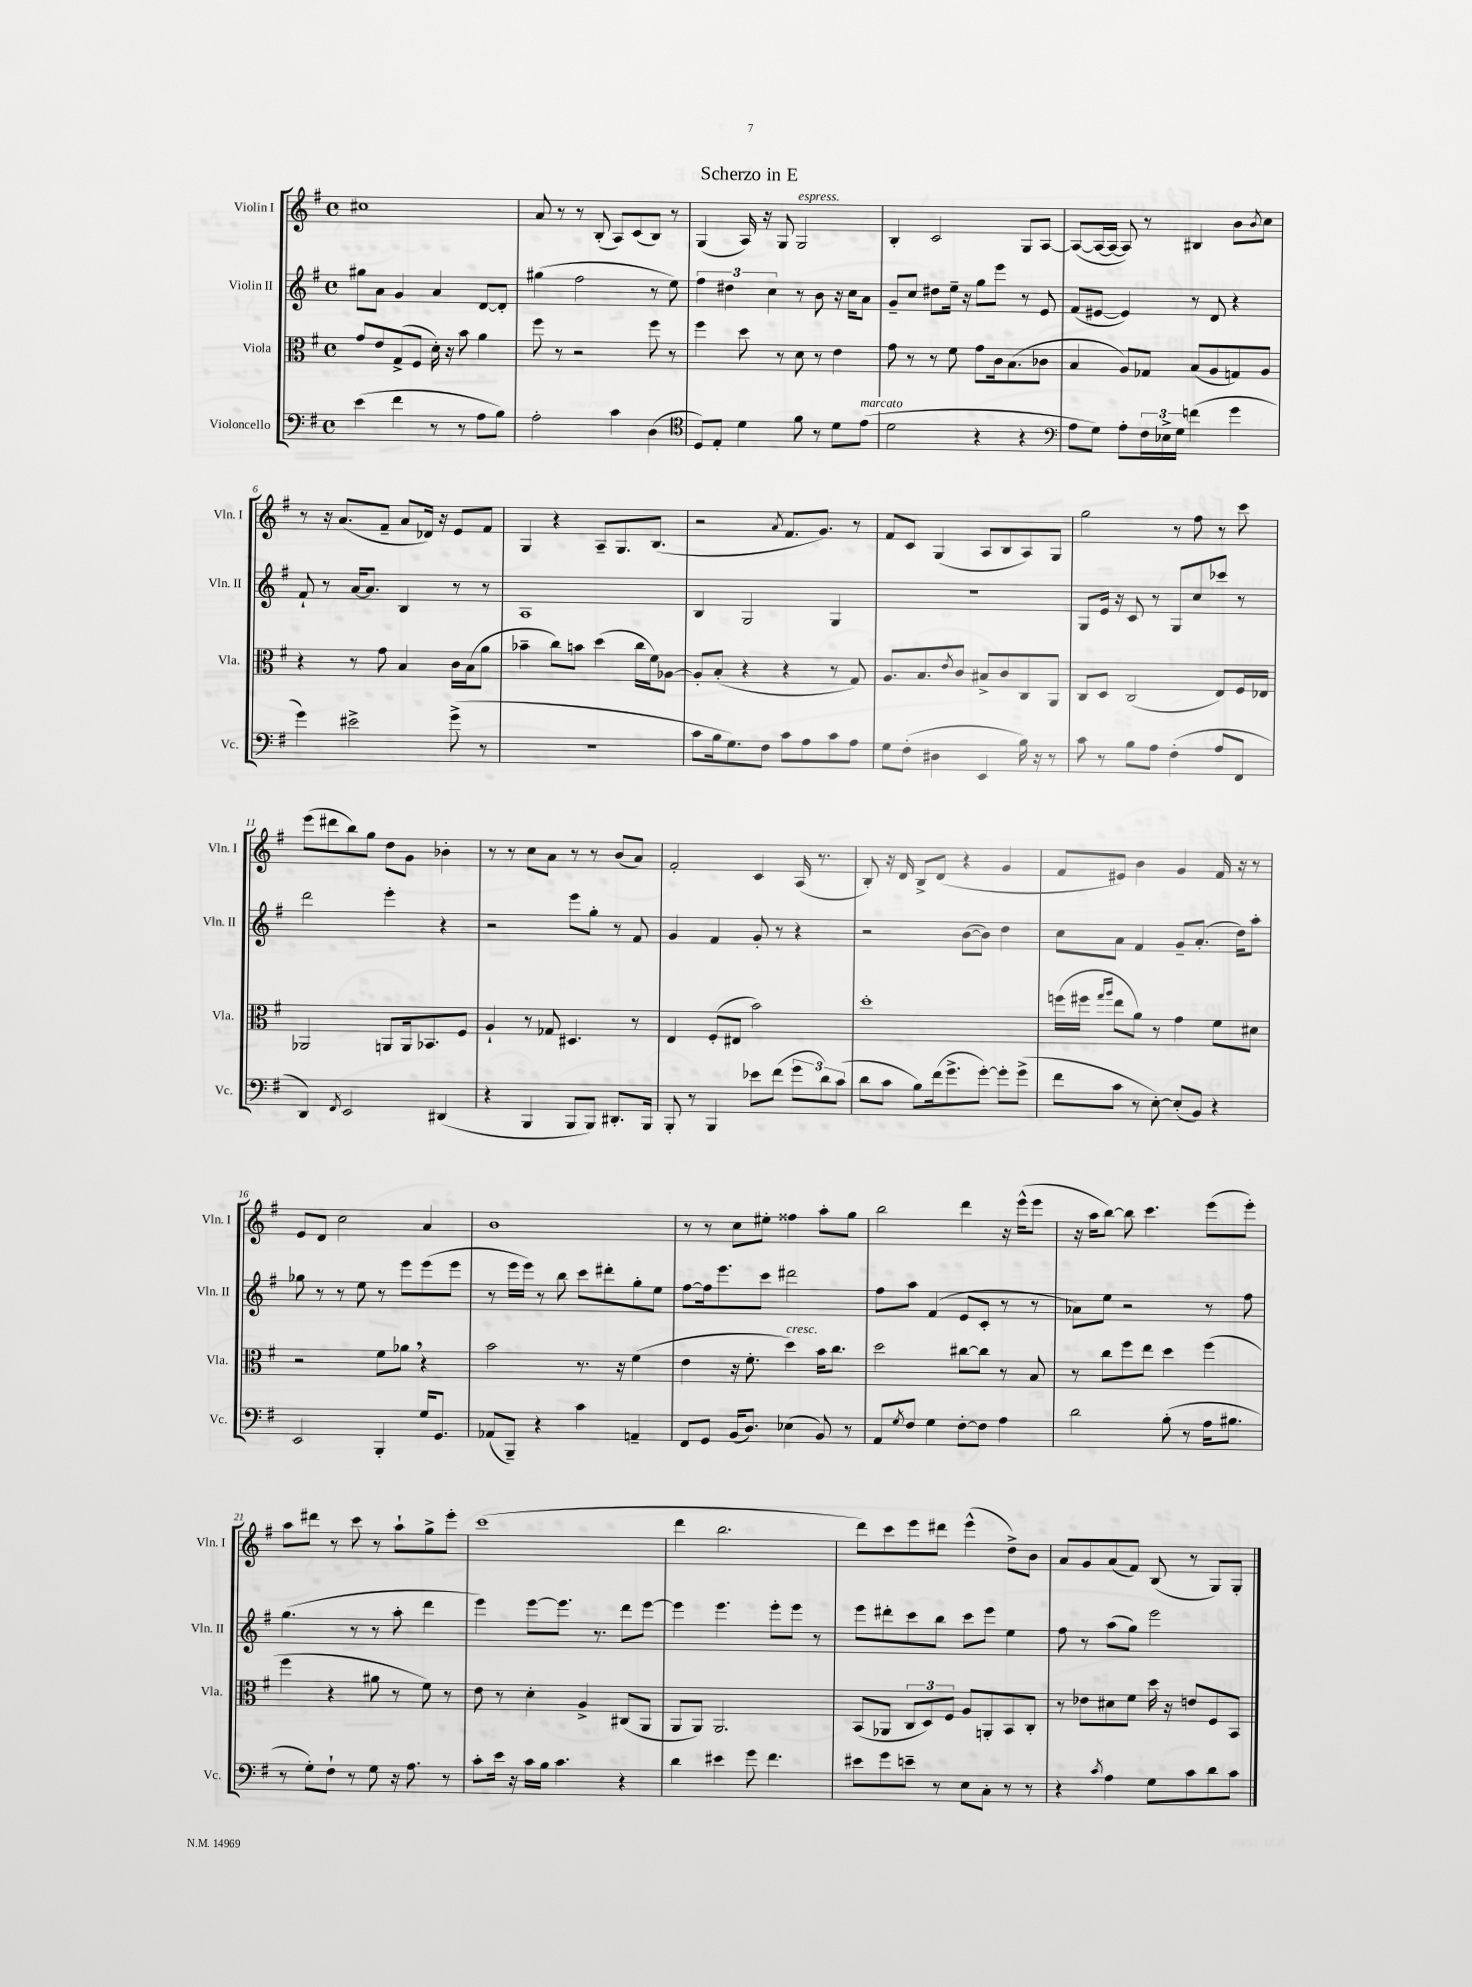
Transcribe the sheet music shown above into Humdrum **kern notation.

**kern	**kern	**kern	**kern
*staff4	*staff3	*staff2	*staff1
*clefF4	*clefC3	*clefG2	*clefG2
*k[f#]	*k[f#]	*k[f#]	*k[f#]
*M4/4	*M4/4	*M4/4	*M4/4
*met(c)	*met(c)	*met(c)	*met(c)
(4e	8g	8gg#	1cc#
.	8e	8a	.
4f#	(8G^	4g	.
.	8F#	.	.
8r	16d')	4a	.
.	16r	.	.
8r	8b	.	.
8A	4a	[8d	.
8B)	.	8d']	.
=	=	=	=
2A'	8ff#	(4gg#	8a
.	8r	.	8r
.	2r	2ff#	8r
.	.	.	(8B'
4c	.	.	8A)
.	.	.	(8c
(4D	8ff#	8r	8B)
.	8r	8ee)	8r
=	=	=	=
*clefC4	*	*	*
8D)	4ff#	6ff#	(4G
8E'	.	.	.
.	.	6dd#	.
4d	8dd	.	16A)
.	.	.	16r
.	.	6cc	.
.	8r	.	8G
8f#	8d	8r	2G
8r	8r	8b	.
8d	4e	16r	.
.	.	16cc	.
(8e	.	8a	.
=	=	=	=
2d	8g	8g~	4B'
.	8r	8cc	.
.	8r	8dd#	2c
.	8f#	16ee~	.
.	.	16r	.
4r	8g	8gg	.
.	16c	8eee	.
.	(8.B	.	.
4r	.	8r	8G
.	8c-	8e	[8A
=	=	=	=
*clefF4	*	*	*
8A	4B	(8f#	(8A_
8G)	.	[8e#	16A_
.	.	.	16A_
8A'	8A)	4e#])	8A])
24F#	8G-	.	8r
24E-^	.	.	.
24G	.	.	.
(4f	(8B	8r	4B#
.	8A	8d	.
4g	8G)	4r	8b
.	.	.	8qb
.	8A	.	8cc
=	=	=	=
4g)	4r	8f#`	8r
.	.	8r	16r
.	.	.	(8.a
2e#^	8r	[16a	.
.	.	8.a]	.
.	8g	.	8f#~
.	4B	4B	8a
.	.	.	16d-)
.	.	.	16r
(8g^	16c	8r	8e
.	(16B	.	.
8r	8a	8r	8f#
=	=	=	=
1r	4b-~	1A	4G
.	8cc)	.	4r
.	8b	.	.
.	(4dd	.	8A~
.	.	.	8.G
.	16cc	.	.
.	16f#)	.	(8.B
.	[8A-	.	.
=	=	=	=
8c	8A-']	4B	2r
16B	(8B'	.	.
8.G)	.	.	.
.	4r	2G	.
8F#	.	.	.
.	.	.	8qa
8c	4r	.	8.f#
8A	.	.	.
.	.	.	8.g)
8c	8r	4G	.
8A	8G)	.	8r
=	=	=	=
8G	8.A	1r	8f#
(8F#'	.	.	8c
.	8.B	.	.
4D#	.	.	(4G
.	8qe	.	.
.	8c	.	.
4EE	8B#^	.	8A
.	8c	.	8B
16B)	8C	.	8A)
16r	.	.	.
8r	8AA	.	8G
=	=	=	=
8c	8C	8G	2gg
8r	8D	16e	.
.	.	16r	.
8B	(2C	8c	.
8A	.	8r	.
(4F#'	.	8G	8r
.	.	8cc	8ff#
8A	8E)	8ccc-	8r
8FF#	16F#	8r	8ccc
.	16E-	.	.
=	=	=	=
4DD)	2AA-	2ddd	(8eee
.	.	.	8ddd#
8qFF#	.	.	.
2EE	.	.	8bb)
.	.	.	8gg
.	8AA	4eee'	8dd
.	16AA	.	8g
.	8.BB-	.	.
(4DD#	.	4r	4b-'
.	8F#	.	.
=	=	=	=
4r	4A`	2r	8r
.	.	.	8r
4BBB	8r	.	8cc
.	8G-	.	8a
8BBB	4.D#	8eee	8r
8BBB)	.	8gg'	8r
8.DD#'	.	8r	(8b
.	8r	8f#	8a)
16BBB	.	.	.
=	=	=	=
8BBB'	4E	4g	2f#'
8r	.	.	.
4BBB	(8F#'	4f#	.
.	8E#	.	.
8e-	2b)	8g'	4c
(8f#	.	8r	.
12g	.	4r	(16A
.	.	.	8.r
12d)	.	.	.
(12c	.	.	.
=	=	=	=
8d	1dd'	2r	8B')
8c	.	.	16r
.	.	.	16d
8B)	.	.	8B^
(16f#	.	.	(8d
8.g^	.	.	.
.	.	([8b	4r
[8g')	.	8b])	.
8g']	.	4dd	4g
(8g^	.	.	.
=	=	=	=
8f#	(16ff	8cc	8f#
.	16ff#	.	.
.	16qqgg	.	.
.	16qqaa	.	.
8c	8ee	8a	8e#)
8r	8a)	4f#	4b
[8E')	8r	.	.
(8E']	4g	8g~	4g
8BB)	.	(8.a'	.
4r	8f#	.	16f#
.	.	16dd)	16r
.	8d#	8aa'	8r
=	=	=	=
2EE	2r	8gg-	8e
.	.	8r	8d
.	.	8r	2cc
.	.	8ee	.
4BBB'	8f#	8r	.
.	8a-	8eee	.
16G	4r	(8eee	4a
8.GG	.	.	.
.	.	8eee	.
=	=	=	=
(8AA-	2b	8r	1b
8BBB~)	.	16eee	.
.	.	16eee)	.
4r	.	8r	.
.	.	8bb	.
4c	8.r	8ccc	.
.	.	8ddd#'	.
.	16r	.	.
4AA~	(4f#	8gg'	.
.	.	8ee	.
=	=	=	=
8FF#	4e	[8ff#	8r
8GG	.	16ff#]	8r
.	.	8.eee	.
(16BB	16r	.	8cc
8.D)	8.f#'	.	.
.	.	8ccc	8ee#'
(4E-	4dd)	2ddd#	4ff##
8BB)	16b	.	8aa'
.	8.cc	.	.
8r	.	.	8gg
=	=	=	=
8AA	2dd	8ff#	2bb
8qG	.	.	.
8F#	.	8aa	.
4G	.	(4f#	.
[8F#'	[8cc#	8e	4ddd
8F#]	8cc#]	8c'	.
4A	8r	8r	16r
.	.	.	(16eee^^
.	8B	8r	8eee
=	=	=	=
2d	8r	8a-)	16r
.	.	.	16aa
.	8cc	8ee	[8bb)
.	8ff#	2r	8bb]
.	8ee	.	4.ccc
(8B'	4dd	.	.
8r	.	.	.
16A	(4ff#	8r	(8eee
8.B#	.	.	.
.	.	8ff#	8eee')
=	=	=	=
8r	4ff#	(4.gg	8aa
8G')	.	.	8ddd#
8F#`	4r	.	8r
8r	.	8r	8ccc
8G	8a#	8r	8r
16r	8r	8aa'	8aa`
8.A	.	.	.
.	8f#)	4ddd	8gg^
8r	8r	.	8eee'
=	=	=	=
8c'	8e	4eee)	(1ccc
16e	8r	.	.
16r	.	.	.
16c	4d'	[8eee	.
16B	.	.	.
4.c	.	8.eee]	.
.	4A^	.	.
.	.	8.r	.
4r	(8C#	8ddd	.
.	8AA	[8eee	.
=	=	=	=
4d	8AA	4eee]	4ddd
.	8AA)	.	.
4e#	2.AA	4.eee	2.bb
8g	.	.	.
4.f#	.	8eee'	.
.	.	8eee	.
.	.	8r	.
=	=	=	=
8e#	(8BB	8eee	8ddd)
8g	8AA-	8ddd#'	8ccc
8e~	12C	8ccc	8eee
.	12D)	.	.
8r	.	8bb	8ddd#
.	12F#	.	.
8E	8A	8ccc	(4eee^^
8C'	8AA'	8eee	.
8r	8BB	4ee	8dd^)
8r	8C'	.	8b
=	=	=	=
4r	8r	8ff#	8a
.	8e-	8r	8g
8qc	.	.	.
4A	8d#	(8aa	(8a
.	8f#	8gg)	8f#)
8G	16dd	2eee	(8B
.	16r	.	.
8c	8e	.	8r
8d	8F#	.	8G)
8c	8BB	.	8G'
==	==	==	==
*-	*-	*-	*-
